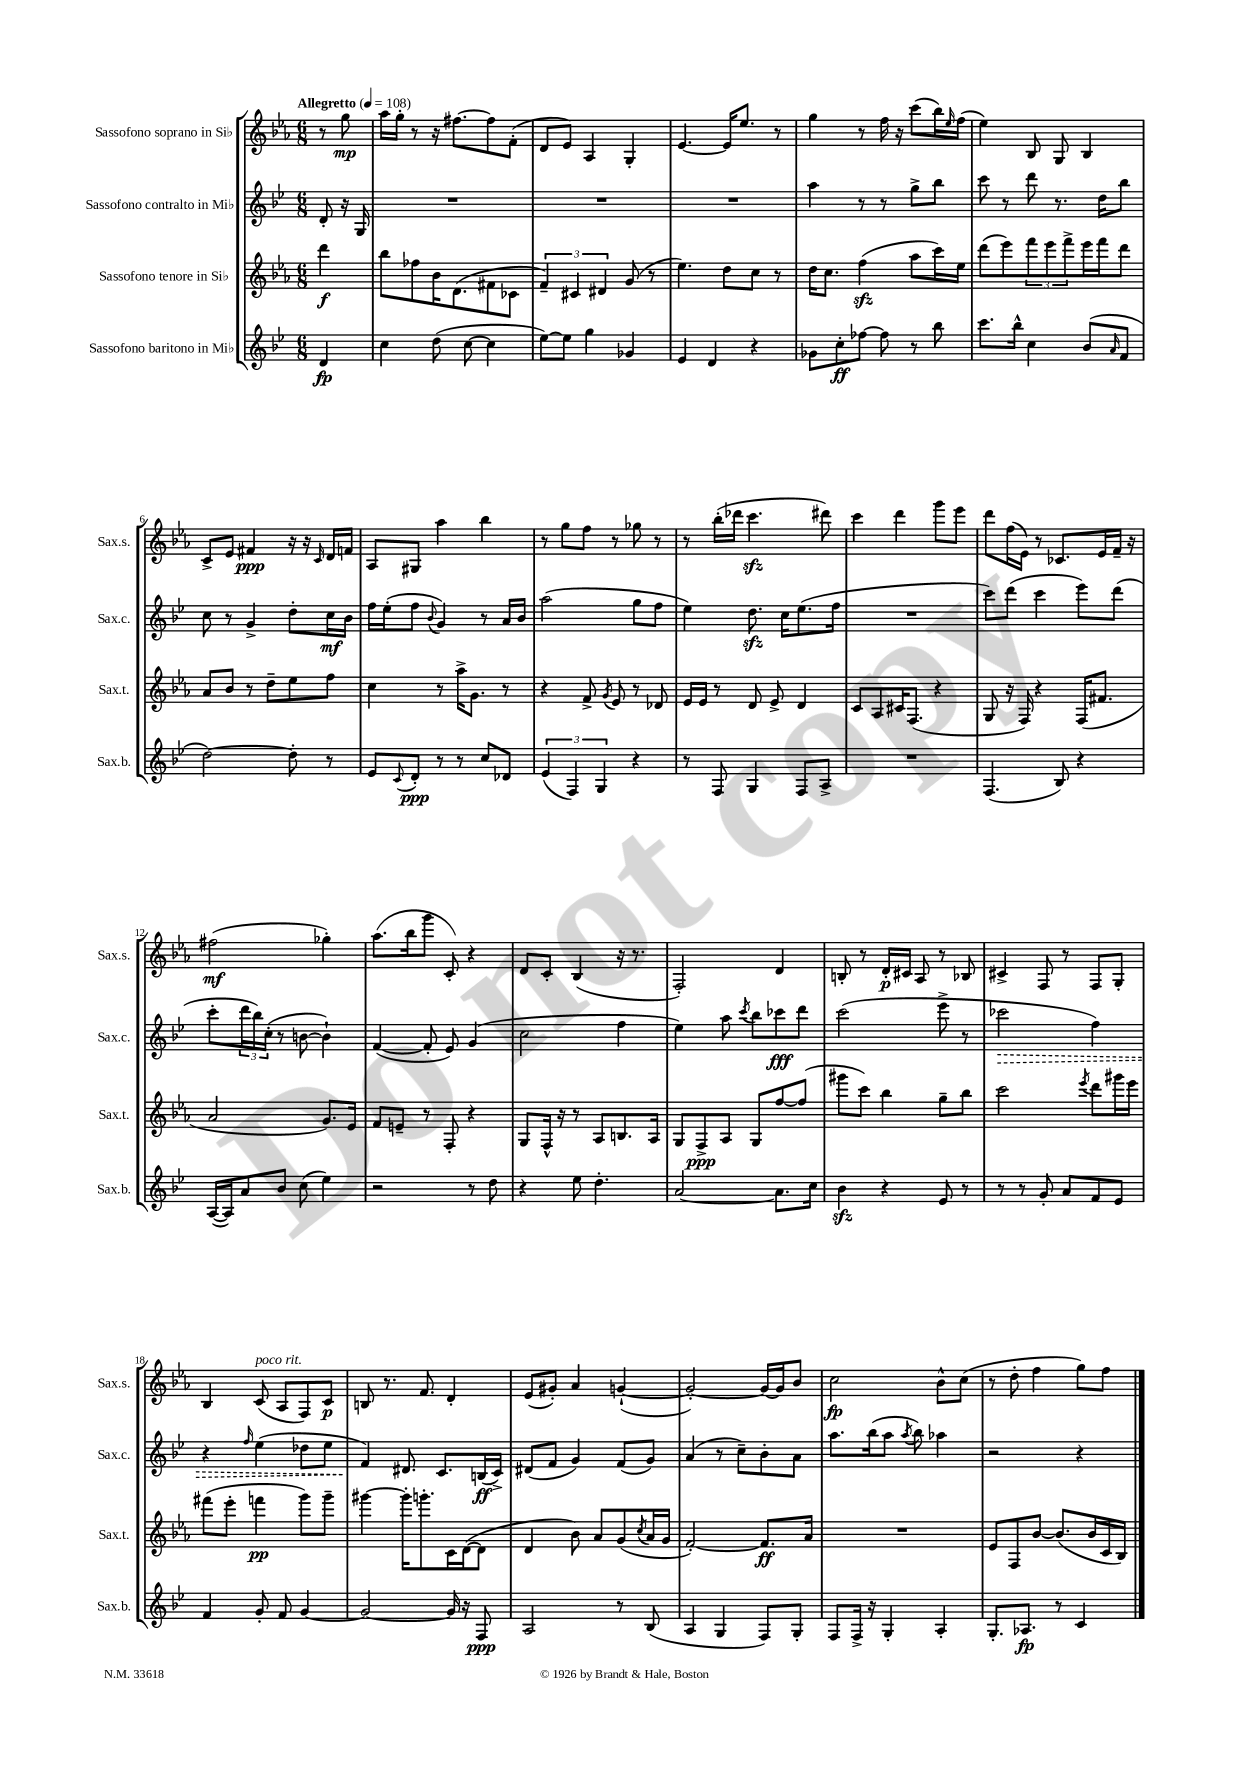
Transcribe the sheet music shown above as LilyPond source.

<<
\new StaffGroup <<
\new Staff = "s0" \with { instrumentName = "Sassofono soprano in Sib" shortInstrumentName = "Sax.s." } {
    \clef treble \key ees \major \numericTimeSignature \time 6/8 \partial 4 \tempo "Allegretto" 4 = 108
    r8 g''8\mp |
    aes''16 g''16-. r8 r16 fis''8.~ fis''8 f'8-.( |
    d'8 ees'8) aes4 g4-. |
    ees'4.~ ees'16 ees''8. r8 |
    g''4 r8 f''16 r16 c'''8( bes''16) \grace { ees''16 } f''16( |
    ees''4) bes8 g8 bes4 |
    c'8-> ees'8 fis'4\ppp r16 r16 \grace { c'16 } d'16 f'16 |
    aes8 gis8 aes''4 bes''4 |
    r8 g''8 f''8 r8 ges''8 r8 |
    r8 bes''16-.( des'''16 c'''4.\sfz dis'''8) |
    c'''4 d'''4 g'''8 ees'''8 |
    d'''8 f''16( ees'16) r8 ces'8. ees'16 f'16-- r16 |
    fis''2\mf( ges''4-.) |
    aes''8.( bes''16 g'''8 c'8-.) r4 |
    d'8 c'8-. bes4( r16 r8. |
    f2-.) d'4 |
    b8-. r8 d'16-.\p cis'16 aes8 r8 bes8 |
    cis'4-> f8 r8 f8 g8-. |
    bes4 c'8^\markup { \italic "poco rit." }( aes8 f8) c'8\p |
    b8 r8. f'8. d'4-. |
    ees'8( gis'8-.) aes'4 g'4~-!( |
    g'2~-.) g'16~ g'16 bes'8 |
    c''2\fp bes'8-^ c''8( |
    r8 d''8-. f''4 g''8) f''8 \bar "|." |
}
\new Staff = "s1" \with { instrumentName = "Sassofono contralto in Mib" shortInstrumentName = "Sax.c." } {
    \clef treble \key bes \major \numericTimeSignature \time 6/8 \partial 4
    d'8-. r16 g16 |
    R2. |
    R2. |
    R2. |
    a''4 r8 r8 g''8-> bes''8 |
    c'''8 r8 d'''8 r8. d''16 bes''8 |
    c''8 r8 g'4-> d''8-. c''16\mf bes'16 |
    f''16 ees''16-.( f''8 \appoggiatura { bes'8 } g'4) r8 a'16 bes'16 |
    a''2( g''8 f''8 |
    ees''4) d''8.\sfz c''16 ees''8.( f''16 |
    R2. |
    c'''8) d'''8( c'''4 ees'''8) d'''8( |
    c'''8-. \tuplet 3/2 { d'''16 bes''16) c''16-.( } r8 b'8~ b'4-!) |
    f'4~( f'8-. ees'8) g'4( |
    c''2 f''4 |
    ees''4) a''8 \acciaccatura { c'''8 } bes''8 ces'''8\fff d'''8 |
    c'''2( ees'''8-> r8 |
    \once \override Hairpin.style = #'dashed-line ces'''2\> f''4) |
    r4 \grace { f''16 } ees''4( des''8 ees''8 |
    f'4\!) dis'8. c'8. b16\ff( c'16->) |
    dis'8( f'8 g'4) f'8( g'8) |
    a'4( r8 c''8--) bes'8-. a'8 |
    a''8. bes''16( a''8 \acciaccatura { a''8 } bes''8) aes''4 |
    r2 r4 \bar "|." |
}
\new Staff = "s2" \with { instrumentName = "Sassofono tenore in Sib" shortInstrumentName = "Sax.t." } {
    \clef treble \key ees \major \numericTimeSignature \time 6/8 \partial 4
    d'''4\f |
    bes''8 fes''8 bes'16 d'8.( fis'8 ces'8 |
    \tuplet 3/2 { f'4--) cis'4 dis'4 } g'8( r8 |
    ees''4.) d''8 c''8 r8 |
    d''16 c''8. f''4\sfz( aes''8 c'''16) ees''16 |
    d'''8( ees'''8) \tuplet 3/2 { f'''8 ees'''8 f'''8-> } ees'''16 f'''16 d'''8 |
    aes'8 bes'8 r8 d''8-- ees''8 f''8 |
    c''4 r8 aes''16-> g'8. r8 |
    r4 f'8-> \acciaccatura { g'8 } ees'8 r8 des'8 |
    ees'16 ees'16 r8 d'8 ees'8-> d'4 |
    c'8 aes8 cis'16 f8.( r4 |
    g8 r16 f16) r4 f16( fis'8. |
    aes'2 g'8.) ees'16 |
    f'8 e'8-- r8 f8-. r4 |
    g8 f16-^ r16 r8 aes8 b8. aes16 |
    g8 f8->\ppp aes8 g8 f''8~ f''8( |
    gis'''8 c'''8) bes''4 g''8-- bes''8 |
    c'''2 \acciaccatura { ees'''8 } d'''8 gis'''16 ees'''16 |
    fis'''8( ees'''8-. f'''4\pp g'''8) g'''8-- |
    gis'''4~ gis'''16-. g'''8.-. c'16 d'16~( d'8 |
    d'4 bes'8) aes'8 g'8( \acciaccatura { c''8 } aes'16 g'16 |
    f'2~-.) f'8.\ff aes'16 |
    R2. |
    ees'8 f8 bes'8~ bes'8.( bes'16 c'16 bes16) \bar "|." |
}
\new Staff = "s3" \with { instrumentName = "Sassofono baritono in Mib" shortInstrumentName = "Sax.b." } {
    \clef treble \key bes \major \numericTimeSignature \time 6/8 \partial 4
    d'4\fp |
    c''4 d''8( c''8~ c''4 |
    ees''8~) ees''8 g''4 ges'4 |
    ees'4 d'4 r4 |
    ges'8 c''8-.\ff fes''8~ fes''8 r8 bes''8 |
    c'''8. bes''16-^ c''4 bes'8( \grace { a'16 } f'8 |
    d''2~) d''8-. r8 |
    ees'8 \appoggiatura { c'8 } d'8-.\ppp r8 r8 c''8 des'8 |
    \tuplet 3/2 { ees'4( f4) g4 } r4 |
    r8 f8 g4 f8 a8-> |
    R2. |
    f4.( bes8) r4 |
    a16~( a16) a'8 bes'8 c''8( ees''4) |
    r2 r8 d''8 |
    r4 ees''8 d''4.-. |
    a'2~ a'8. c''16 |
    bes'4\sfz r4 ees'8 r8 |
    r8 r8 g'8-. a'8 f'8 ees'8 |
    f'4 g'8-. f'8 g'4~ |
    g'2~ g'16 r16 f8\ppp |
    a2 r8 bes8( |
    a4 g4 f8) g8-. |
    f8 f16-> r16 g4-. a4-. |
    g8.-. aes8.\fp r8 c'4 \bar "|." |
}
>>
>>
